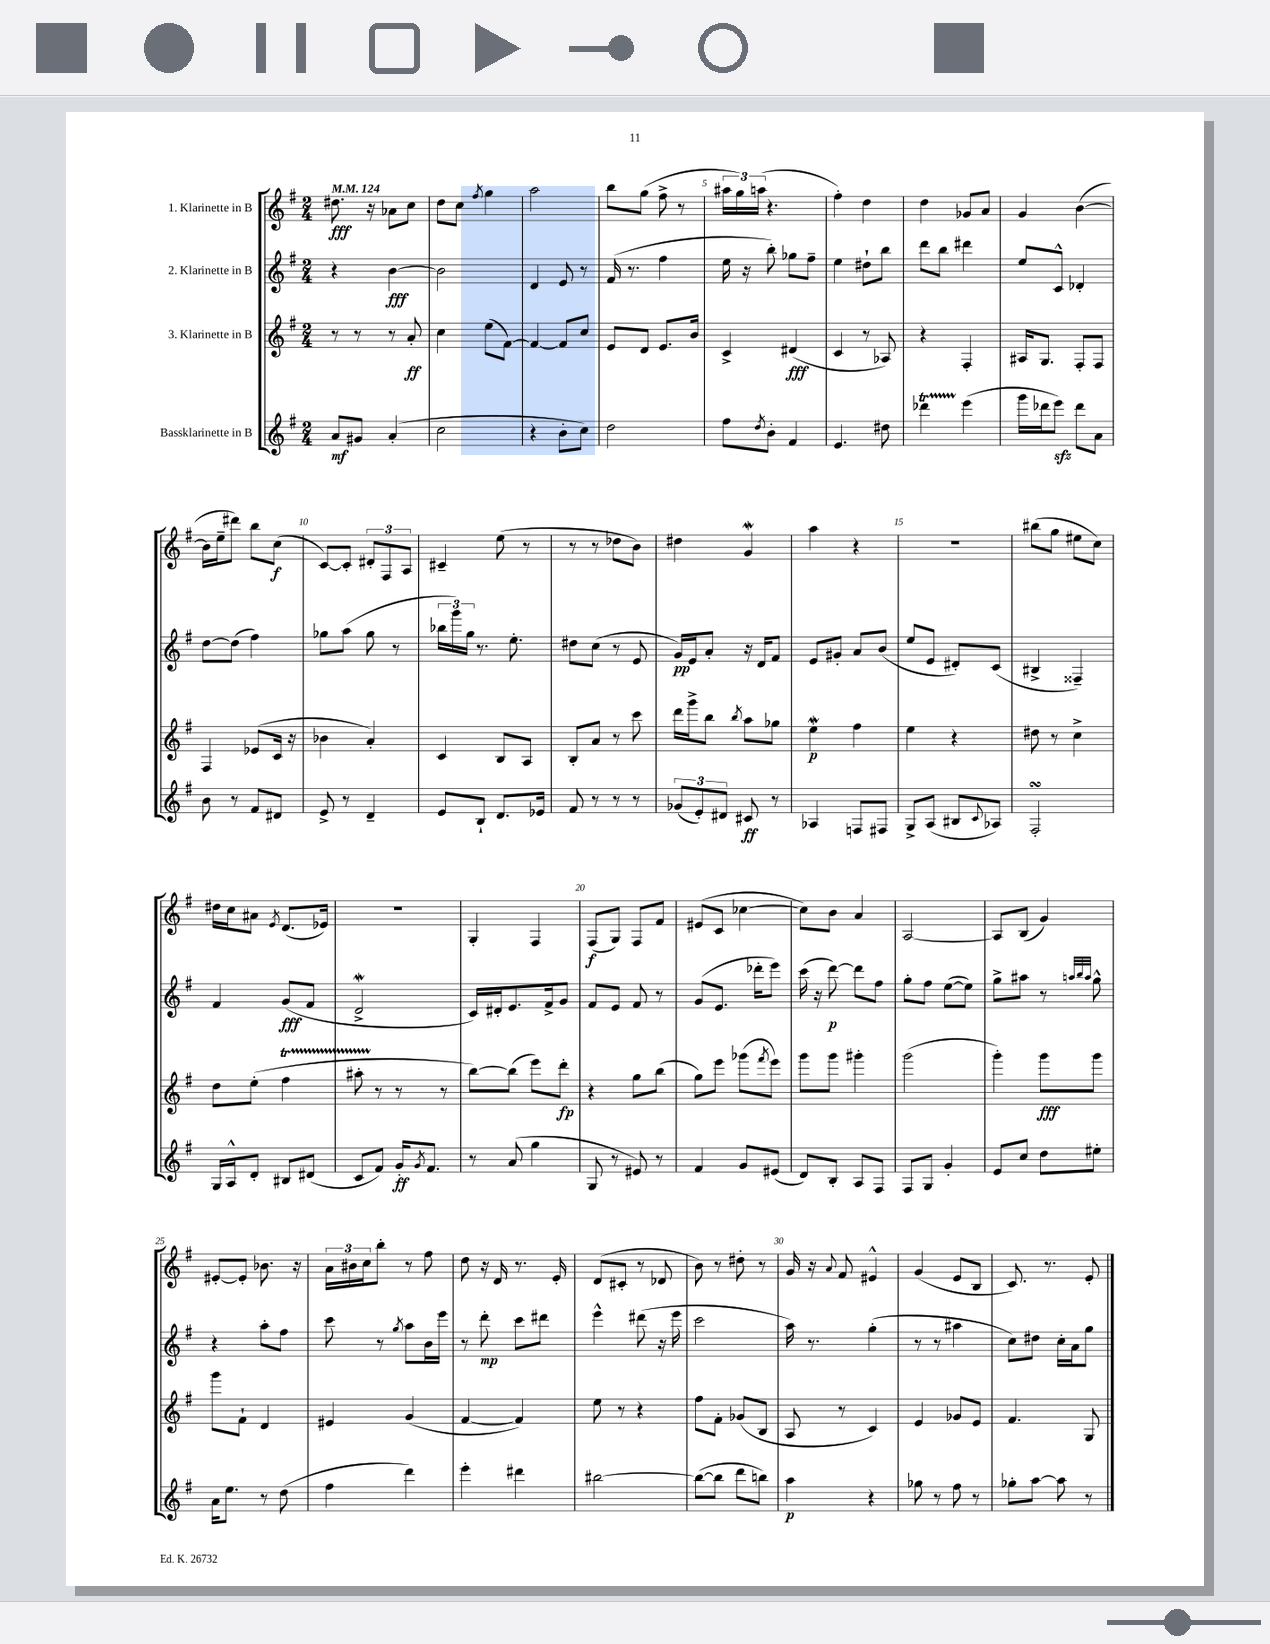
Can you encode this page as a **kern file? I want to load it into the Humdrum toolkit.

**kern	**dynam	**kern	**dynam	**kern	**dynam	**kern	**dynam
*part4	*part4	*part3	*part3	*part2	*part2	*part1	*part1
*staff4	*staff4	*staff3	*staff3	*staff2	*staff2	*staff1	*staff1
*I"Bassklarinette in B	*	*I"3. Klarinette in B	*	*I"2. Klarinette in B	*	*I"1. Klarinette in B	*
*clefG2	*	*clefG2	*	*clefG2	*	*clefG2	*
*k[f#]	*	*k[f#]	*	*k[f#]	*	*k[f#]	*
*M2/4	*	*M2/4	*	*M2/4	*	*M2/4	*
*MM124	*	*MM124	*	*MM124	*	*MM124	*
=1	=1	=1	=1	=1	=1	=1	=1
8a/L	mf	8r	.	4r	.	8.dd#X\	fff
8g#X/J	.	8r	.	.	.	.	.
.	.	.	.	.	.	16r	.
(4a'/	.	8r	.	[4b\	fff	8a-X\L	.
.	.	8a'/	ff	.	.	8cc\J	.
=2	=2	=2	=2	=2	=2	=2	=2
2cc\	.	4cc\	.	2b\]	.	8dd\L	.
.	.	.	.	.	.	8cc\J	.
.	.	.	.	.	.	8qff#/	.
.	.	(8ee\L	.	.	.	4gg\	.
.	.	[8f#\J)	.	.	.	.	.
=3	=3	=3	=3	=3	=3	=3	=3
4r	.	4f#/_	.	4d/	.	2aa\	.
8b'\L	.	8f#/L]	.	8e/	.	.	.
8cc\J)	.	8cc/J	.	8r	.	.	.
=4	=4	=4	=4	=4	=4	=4	=4
2dd\	.	8e/L	.	(16f#/	.	8bb\L	.
.	.	.	.	8.r	.	.	.
.	.	8d/J	.	.	.	(8gg\J	.
.	.	8.e/L	.	4ff#\	.	8ff#^\	.
.	.	.	.	.	.	8r	.
.	.	16b/Jk	.	.	.	.	.
=5	=5	=5	=5	=5	=5	=5	=5
8ff#\L	.	4c^/	.	16ee\	.	24aa#X\LL	.
.	.	.	.	.	.	24gg\)	.
.	.	.	.	16r	.	.	.
.	.	.	.	.	.	(24aan\JJ	.
8qdd/	.	.	.	.	.	.	.
8b'\J	.	.	.	8bb'\)	.	4.r	.
4f#/	.	(4d#X/	fff	8gg-X\L	.	.	.
.	.	.	.	8ff#~\J	.	.	.
=6	=6	=6	=6	=6	=6	=6	=6
4.e/	.	4c/	.	4ee\	.	4ff#'\)	.
.	.	8r	.	8dd#X`\L	.	4dd\	.
8dd#X\	.	8A-X/)	.	8bb\J	.	.	.
=7	=7	=7	=7	=7	=7	=7	=7
4ddd-XT\	.	4r	.	8ddd\L	.	4dd\	.
.	.	.	.	8bb\J	.	.	.
(4eee\	.	4F#'/	.	4ddd#X\	.	8g-X/L	.
.	.	.	.	.	.	8a/J	.
=8	=8	=8	=8	=8	=8	=8	=8
16ggg\LL	.	16A#X/KL	.	8ee/L	.	4g/	.
16ddd-X\J	.	8.G/J	.	.	.	.	.
8eeezz\J)	.	.	.	8c^^/J	.	.	.
8ddd-\L	.	8F#'/L	.	4d-X'/	.	([4b\	.
8a\J	.	8F#/J	.	.	.	.	.
!!LO:LB:g=z
=9	=9	=9	=9	=9	=9	=9	=9
8b\	.	4F#/	.	[8dd\L	.	16b\LL]	.
.	.	.	.	.	.	16ee~\J	.
8r	.	.	.	(8dd\J]	.	8ddd#X\J)	.
8f#/L	.	(8e-X/L	.	4ff#\)	.	8bb\L	.
8d#X/J	.	16c/Jk	.	.	.	(8cc\J	f
.	.	16r	.	.	.	.	.
=10	=10	=10	=10	=10	=10	=10	=10
8e^/	.	4b-X\	.	8gg-X\L	.	[8c/L)	.
8r	.	.	.	(8aa\J	.	8c'/J]	.
4d~/	.	4a'/)	.	8gg-\	.	12d#X'/L	.
.	.	.	.	.	.	12F#/	.
.	.	.	.	8r	.	.	.
.	.	.	.	.	.	12A/J	.
=11	=11	=11	=11	=11	=11	=11	=11
8e/L	.	4c/	.	24bb-X\LL	.	4c#X~/	.
.	.	.	.	24ggg\)	.	.	.
.	.	.	.	24gg\JJ	.	.	.
8B`/J	.	.	.	8.r	.	.	.
8.d/L	.	8B/L	.	.	.	(8ee\	.
.	.	.	.	8.ee'\	.	.	.
.	.	8A/J	.	.	.	8r	.
16e-X/Jk	.	.	.	.	.	.	.
=12	=12	=12	=12	=12	=12	=12	=12
8f#/	.	8B'/L	.	8dd#X\L	.	8r	.
8r	.	8a/J	.	(8cc\J	.	8r	.
8r	.	8r	.	8r	.	8dd-X\L	.
8r	.	8ccc\	.	8e/	.	8b\J)	.
=13	=13	=13	=13	=13	=13	=13	=13
(12g-X/L	.	16ddd\LL	.	16g/LL)	pp	4dd#X\	.
.	.	16ggg^\J	.	16e/J	.	.	.
12e'/)	.	.	.	.	.	.	.
.	.	8bb\J	.	8a'/J	.	.	.
12d#X/J	.	.	.	.	.	.	.
.	.	8qbb/	.	.	.	.	.
8c#X/	ff	8aa\L	.	16r	.	4gw/	.
.	.	.	.	16d/KL	.	.	.
8r	.	8gg-X\J	.	8f#/J	.	.	.
=14	=14	=14	=14	=14	=14	=14	=14
4A-X/	.	4eeW\	p	8e/L	.	4aa\	.
.	.	.	.	8g#X'/J	.	.	.
8Fn/L	.	4ff#\	.	8a/L	.	4r	.
8F#X/J	.	.	.	(8b/J	.	.	.
=15	=15	=15	=15	=15	=15	=15	=15
8G^/L	.	4ee\	.	8ee/L	.	2r	.
(8A/J	.	.	.	8e/J	.	.	.
8B#X/L	.	4r	.	8d#X'/L)	.	.	.
8qqc/	.	.	.	.	.	.	.
8A-X/J)	.	.	.	(8c/J	.	.	.
=16	=16	=16	=16	=16	=16	=16	=16
2F#sSsS'/	.	8dd#X\	.	4B#X^/	.	(8bb#X\L	.
.	.	8r	.	.	.	8gg\J	.
.	.	4cc^\	.	4F##X~/)	.	8ee#X\L	.
.	.	.	.	.	.	8cc\J)	.
!!LO:LB:g=z
=17	=17	=17	=17	=17	=17	=17	=17
16G/LL	.	8dd\L	.	4f#/	.	16dd#X\LL	.
16A^^/J	.	.	.	.	.	16cc\J	.
8d'/J	.	(8ee'\J	.	.	.	8a#X\J	.
.	.	.	.	.	.	8qe/	.
8B#X/L	.	4ff#t\	.	(8g/L	fff	(8.d/L	.
(8d#X/J	.	.	.	8f#/J	.	.	.
.	.	.	.	.	.	16e-X/Jk)	.
=18	=18	=18	=18	=18	=18	=18	=18
8c/L	.	8aa#XTTT'\	.	2dW^/	.	2r	.
8f#/J)	.	8r	.	.	.	.	.
16g'/KL	ff	8r	.	.	.	.	.
8qg/	.	.	.	.	.	.	.
8.f#/J	.	.	.	.	.	.	.
.	.	8r	.	.	.	.	.
=19	=19	=19	=19	=19	=19	=19	=19
8r	.	[8bb\L)	.	16c/LL)	.	4G'/	.
.	.	.	.	16d#X'/J	.	.	.
(8a/	.	(8bb\J]	.	8.e/	.	.	.
4gg\	.	8eee\L)	.	.	.	4F#/	.
.	.	.	.	16f#^/k	.	.	.
.	.	8ddd'\J	fp	8g/J	.	.	.
=20	=20	=20	=20	=20	=20	=20	=20
8G/	.	4r	.	8f#/L	.	(8F#/L	f
8r	.	.	.	8e/J	.	8G/J)	.
8e#X/)	.	8gg\L	.	8f#/	.	8F#/L	.
8r	.	(8bb\J	.	8r	.	8f#/J	.
=21	=21	=21	=21	=21	=21	=21	=21
4f#/	.	8gg\L)	.	(8g/L	.	(8e#X/L	.
.	.	8eee\J	.	8.e/J	.	8c/J	.
8g/L	.	(8ggg-X\L	.	.	.	[4cc-X\	.
.	.	.	.	16ddd-X'\KL	.	.	.
.	.	8qfff#/	.	.	.	.	.
(8e#X/J	.	8eee\J)	.	8eee\J)	.	.	.
=22	=22	=22	=22	=22	=22	=22	=22
8d/L)	.	8ggg\L	.	(16ccc\	.	8cc-\L])	.
.	.	.	.	16r	.	.	.
8B'/J	.	8ggg\J	.	[8ddd\)	p	8b\J	.
8A/L	.	4ggg#X'\	.	8ddd\L]	.	4a/	.
8F#/J	.	.	.	8ff#\J	.	.	.
=23	=23	=23	=23	=23	=23	=23	=23
8F#/L	.	(2ggg\	.	8gg'\L	.	[2A/	.
8G/J	.	.	.	8ff#\J	.	.	.
4g'/	.	.	.	([8ee\L	.	.	.
.	.	.	.	8ee\J])	.	.	.
=24	=24	=24	=24	=24	=24	=24	=24
8e/L	.	4ggg'\)	.	8gg^\L	.	8A/L]	.
8cc/J	.	.	.	8aa#X\J	.	(8B/J	.
8dd\L	.	8ggg\L	fff	8r	.	4g/)	.
.	.	.	.	32qqaan/LLL	.	.	.
.	.	.	.	32qqbb/	.	.	.
.	.	.	.	32qqaa/JJJ	.	.	.
8ee#X'\J	.	8ggg\J	.	8gg^^\	.	.	.
!!LO:LB:g=z
=25	=25	=25	=25	=25	=25	=25	=25
16a\KL	.	8ggg\L	.	4r	.	[8e#X'/L	.
8.ee\J	.	.	.	.	.	.	.
.	.	8f#`\J	.	.	.	8e#'/J]	.
8r	.	4d/	.	8aa'\L	.	8.b-X\	.
(8dd\	.	.	.	8ff#\J	.	.	.
.	.	.	.	.	.	16r	.
=26	=26	=26	=26	=26	=26	=26	=26
4ff#\	.	4e#X/	.	8ccc\	.	24a\LL	.
.	.	.	.	.	.	24b#X\	.
.	.	.	.	.	.	24cc\J	.
.	.	.	.	8r	.	8bb'\J	.
.	.	.	.	8qgg/	.	.	.
4ddd\)	.	(4g/	.	8aa\L	.	8r	.
.	.	.	.	16b\L	.	8ff#\	.
.	.	.	.	16eee\JJ	.	.	.
=27	=27	=27	=27	=27	=27	=27	=27
4eee'\	.	[4f#/	.	8r	.	8dd\	.
.	.	.	.	8ddd'\	mp	16r	.
.	.	.	.	.	.	16d/	.
4ddd#X\	.	4f#/])	.	8ccc\L	.	8.r	.
.	.	.	.	8ddd#X\J	.	.	.
.	.	.	.	.	.	16e'/	.
=28	=28	=28	=28	=28	=28	=28	=28
[2bb#X\	.	8ee\	.	4eee^^\	.	(8d/L	.
.	.	8r	.	.	.	8c#X'/J	.
.	.	4r	.	(8ddd#X\	.	8r	.
.	.	.	.	16r	.	8d-X/	.
.	.	.	.	16eee\	.	.	.
=29	=29	=29	=29	=29	=29	=29	=29
(8bb#\L_	.	8ff#\L	.	2ccc\	.	8b\)	.
8bb#\J]	.	8f#'\J	.	.	.	8r	.
8ddd\L	.	(8g-X/L	.	.	.	8dd#X'\	.
8bbn\J)	.	8B/J	.	.	.	8r	.
=30	=30	=30	=30	=30	=30	=30	=30
4aa\	p	8A/	.	16aa\)	.	16g/	.
.	.	.	.	8.r	.	16r	.
.	.	.	.	.	.	8qqa/	.
.	.	8r	.	.	.	8f#/	.
4r	.	4c/)	.	(4gg'\	.	4e#X^^/	.
=31	=31	=31	=31	=31	=31	=31	=31
8gg-X\	.	4e/	.	8r	.	(4g/	.
8r	.	.	.	8r	.	.	.
8ff#\	.	8g-X/L	.	4aa#X\	.	8e/L	.
8r	.	8e/J	.	.	.	8B/J	.
=32	=32	=32	=32	=32	=32	=32	=32
8gg-X'\L	.	4.f#/	.	8cc\L)	.	8.c/)	.
[8aa\J	.	.	.	8dd#X\J	.	.	.
.	.	.	.	.	.	8.r	.
8aa\]	.	.	.	16cc'\LL	.	.	.
.	.	.	.	16a\J	.	.	.
8r	.	8G/	.	8gg\J	.	8e'/	.
==	==	==	==	==	==	==	==
*-	*-	*-	*-	*-	*-	*-	*-
